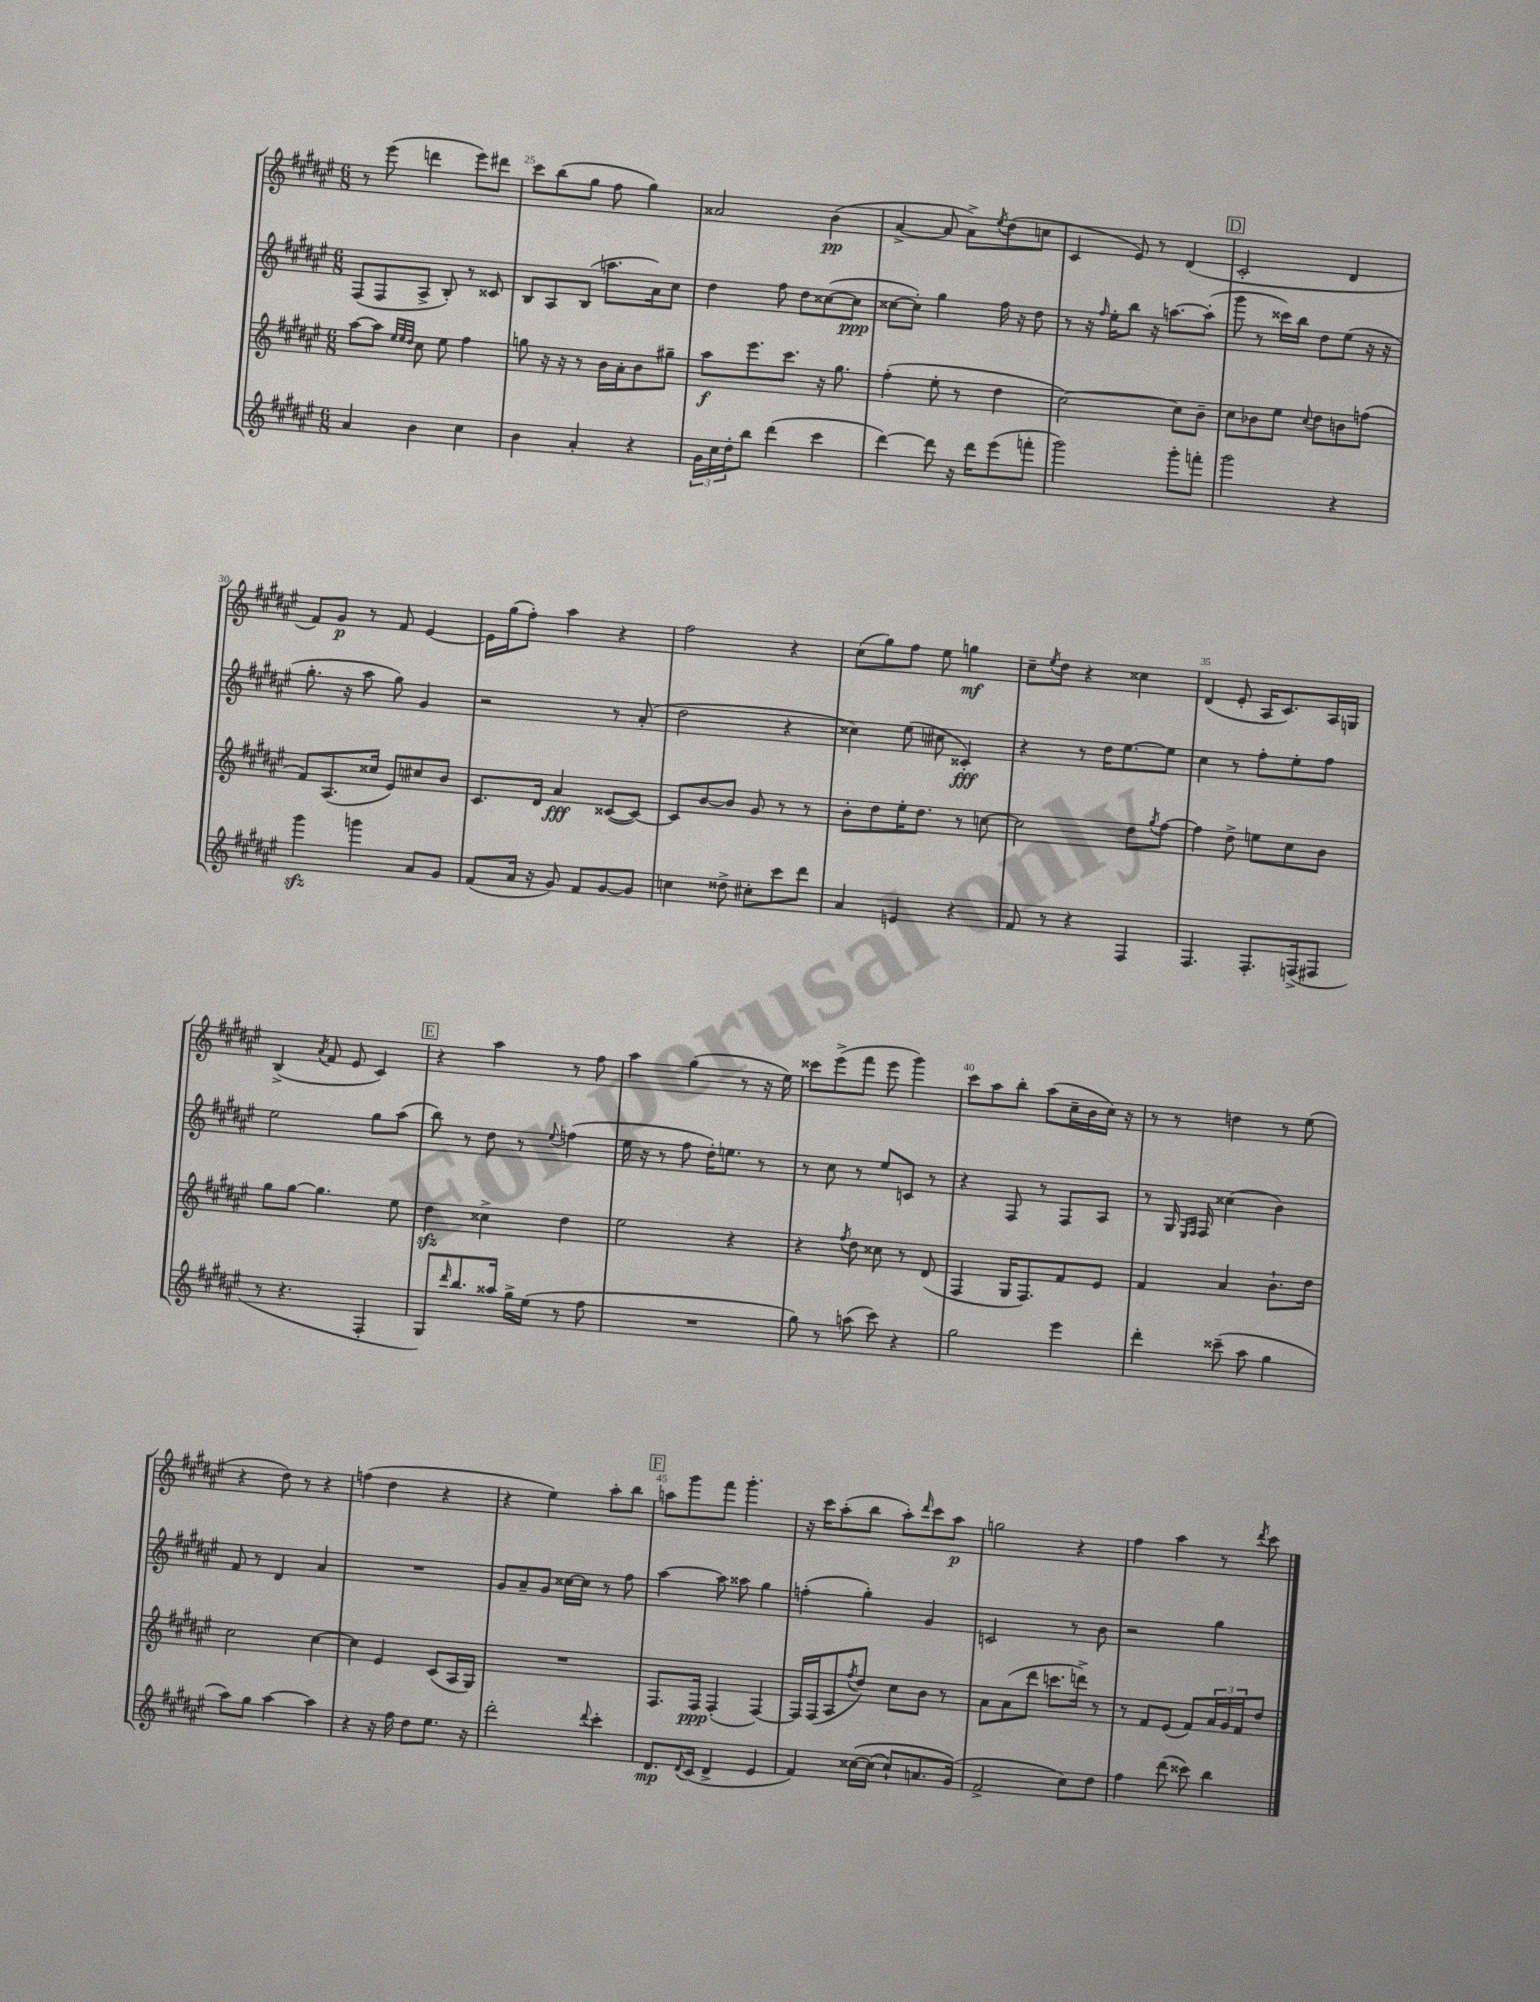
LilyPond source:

<<
\new StaffGroup <<
\new Staff = "s0" {
    \clef treble \key fis \major \numericTimeSignature \time 6/8
    r8 eis'''8( d'''4 eis'''8) dis'''8 |
    cis'''8 b''8( gis''8 fis''8 gis''4) |
    aisis'2 b'4\pp( |
    ais'4~-> ais'8 ais'8->) \acciaccatura { eis''8 } dis''8( c''8 |
    cis'4 eis'8) r8 dis'4( |
    \mark \markup { \box "D" } cis'2-. dis'4 |
    fis'8) gis'8\p r8 fis'8 eis'4~ |
    eis'16 gis''16( fis''8-.) ais''4 r4 |
    fis''2 r4 |
    cis''8( gis''8) fis''8 eis''8 g''4\mf |
    cis''8-- \acciaccatura { eis''8 } dis''8 r4 cisis''4 |
    dis'4( eis'8-. ais16 cis'8.) ais16 g16 |
    b4->( \acciaccatura { ais'8 } fis'8 eis'8 cis'4) |
    \mark \markup { \box "E" } r4 ais''4 r8 fis''8 |
    ais''4 gis''4( r8 r16 eis''16) |
    cisis'''8 eis'''8->( fis'''8 eis'''8 gis'''4) |
    cis'''8 ais''8 b''8-. ais''8( cis''16-- b'16 cis''16) r16 |
    r8 r8 d''4 r8 eis''8( |
    r4 dis''8) r8 r4 |
    f''4( dis''4 r4 |
    r4 eis''4) ais''8-. b''8 |
    \mark \markup { \box "F" } a''8 gis'''8 fis'''8 gis'''4.-. |
    r16 cis'''16 ais''8-.( b''8 ais''8-.) \grace { dis'''16 } cis'''8 ais''8\p |
    g''2 r4 |
    fis''4 ais''4 r8 \acciaccatura { dis'''8 } cis'''8 \bar "|." |
}
\new Staff = "s1" {
    \clef treble \key fis \major \numericTimeSignature \time 6/8
    fis8( fis8 ais8-> b8-.) r8 cisis'8 |
    b8 ais8 b8( a''8. ais'16) cis''8 |
    dis''4 fis''8 dis''8 cisis''8~( cisis''8\ppp |
    cisis''8~ cisis''8-.) gis''4 fis''16 r16 dis''8 |
    r8 r16 \grace { fis''16 } eis''16-. b''8 r16 a''8.~ a''8-.( |
    \mark \markup { \box "D" } gis'''8 r8 cisis'''16) b''16 dis''8 eis''8( r16 r16 |
    gis''8.-. r16 ais''8 gis''8) gis'4 |
    r2 r8 ais'8-.( |
    dis''2 r4 |
    cisis''4) eis''8( cis''8 cisis'4-.\fff) |
    r4 r8 dis''16 eis''8.~ eis''8 |
    cis''4 r8 fis''8-. eis''8-. fis''8 |
    eis''2 gis''8 ais''8( |
    \mark \markup { \box "E" } b''8) r8 dis''8 r8 \appoggiatura { eis''8 } f''4( |
    eis''16 r16 r8 fis''8 dis''16-.) e''8. r8 |
    r8 cis''8 r8 eis''8 c'8 r8 |
    r4 fis8 r8 fis8 ais8 |
    r8 gis16 \grace { eis16 fis16 } fis16 cisis''4( b'4) |
    fis'8 r8 dis'4 ais'4 |
    R2. |
    gis'8 ais'8-- gis'8 cisis''16~ cisis''16 r8 fis''8 |
    \mark \markup { \box "F" } ais''4~ ais''8 aisis''8 gis''4 |
    f''4-.( gis''4-.) gis'4 |
    c'2 r8 b'8 |
    r2 gis''4 \bar "|." |
}
\new Staff = "s2" {
    \clef treble \key fis \major \numericTimeSignature \time 6/8
    ais''8~ ais''8 \grace { eis''32 eis''32 dis''32 } cis''8 eis''8 fis''4 |
    g''8 r16 r16 r8 b'16 ais'16-. b'8 gis''8-- |
    ais''8\f eis'''8. cis'''8. r16 gis''8. |
    fis''4-.( eis''8-. r8 dis''4 |
    cis''2~) cis''8 b'8-- |
    \mark \markup { \box "D" } cis''8 bes'8 eis''8 \appoggiatura { cis''8 } dis''8 b'8 f''8( |
    fis'8) ais8.( cisis''16 eis'8) cis''8 b'8 |
    cis'8. dis'16 ais'4\fff cisis'8~( cisis'8~) |
    cisis'8 b'8~ b'8 gis'8 r8 r8 |
    b'8-. dis''8 eis''16-. dis''8. r8 c''8~ |
    c''2 dis''8 \acciaccatura { gis''8 } fis''8~ |
    fis''4 dis''8-> e''8 cis''8 b'8 |
    gis''8 gis''8~ gis''4. eis''8 |
    \mark \markup { \box "E" } dis''4\sfz cisis''4-> dis''4 |
    eis''2 r4 |
    r4 \acciaccatura { fis''8 } dis''8 cisis''8 r8 dis'8( |
    fis4 gis16 fis8.) fis'8 eis'8 |
    fis'4 ais'4 b'8.-! dis''16 |
    cis''2 cis''4~ |
    cis''4 eis'4 cis'8( ais16 gis16) |
    R2. |
    \mark \markup { \box "F" } fis8. fis16\ppp fis4-.( fis4~) |
    fis16 fis16( ais8 \acciaccatura { fis''8 } dis''8) cis''8 b'8 r8 |
    ais'8 ais'8( dis'''8 c'''8. d'''16->) r8 |
    r8 fis'8 eis'8( fis'8) \tuplet 3/2 { ais'16 gis'16 fis'16 } dis''8 \bar "|." |
}
\new Staff = "s3" {
    \clef treble \key fis \major \numericTimeSignature \time 6/8
    ais'4 b'4 cis''4 |
    b'4 ais'4-. r4 |
    \tuplet 3/2 { gis'16 cis''16 dis''16-. } b''8 dis'''4( cis'''4 |
    dis'''4~) dis'''8 r16 dis'''16 eis'''8( f'''8-. |
    gis'''2) gis'''8-. f'''8-. |
    \mark \markup { \box "D" } gis'''2 r4 |
    gis'''4\sfz g'''4 ais'8 gis'8 |
    fis'8( ais'16 r16 gis'8) fis'8 gis'8~ gis'8 |
    c''4 disis''8-> cis''8-. cis'''8 dis'''8 |
    ais'4 e'4 r4 |
    fis'8 r8 r4 fis4 |
    fis4. fis8.-. f16->( fis8 |
    r8 r4. fis4-. |
    \mark \markup { \box "E" } gis8) \grace { dis'''16 } b''8. aisis''16 gis''16-> eis''16( r8 fis''8 |
    R2. |
    gis''8) r8 a''8( cis'''8) r4 |
    gis''2 eis'''4 |
    dis'''4-. cisis'''8--( ais''8 gis''4 |
    ais''8) gis''8 ais''4~ ais''4 |
    r4 r16 fis''16 dis''8 eis''8. r16 |
    dis'''2-. \appoggiatura { dis'''8 } cis'''4-. |
    \mark \markup { \box "F" } dis'8.\mp \appoggiatura { dis'8 } cis'16( dis'4-> eis'4 |
    fis'4) cisis''16~\( cisis''16( cisis''8-!) a'8. gis'16(\) |
    fis'2-> cis''8) dis''8 |
    fis''4 dis'''8( cisis'''8) b''4 \bar "|." |
}
>>
>>
\layout { \context { \Score currentBarNumber = #24 \override BarNumber.break-visibility = ##(#f #t #t) barNumberVisibility = #(every-nth-bar-number-visible 5) } }
